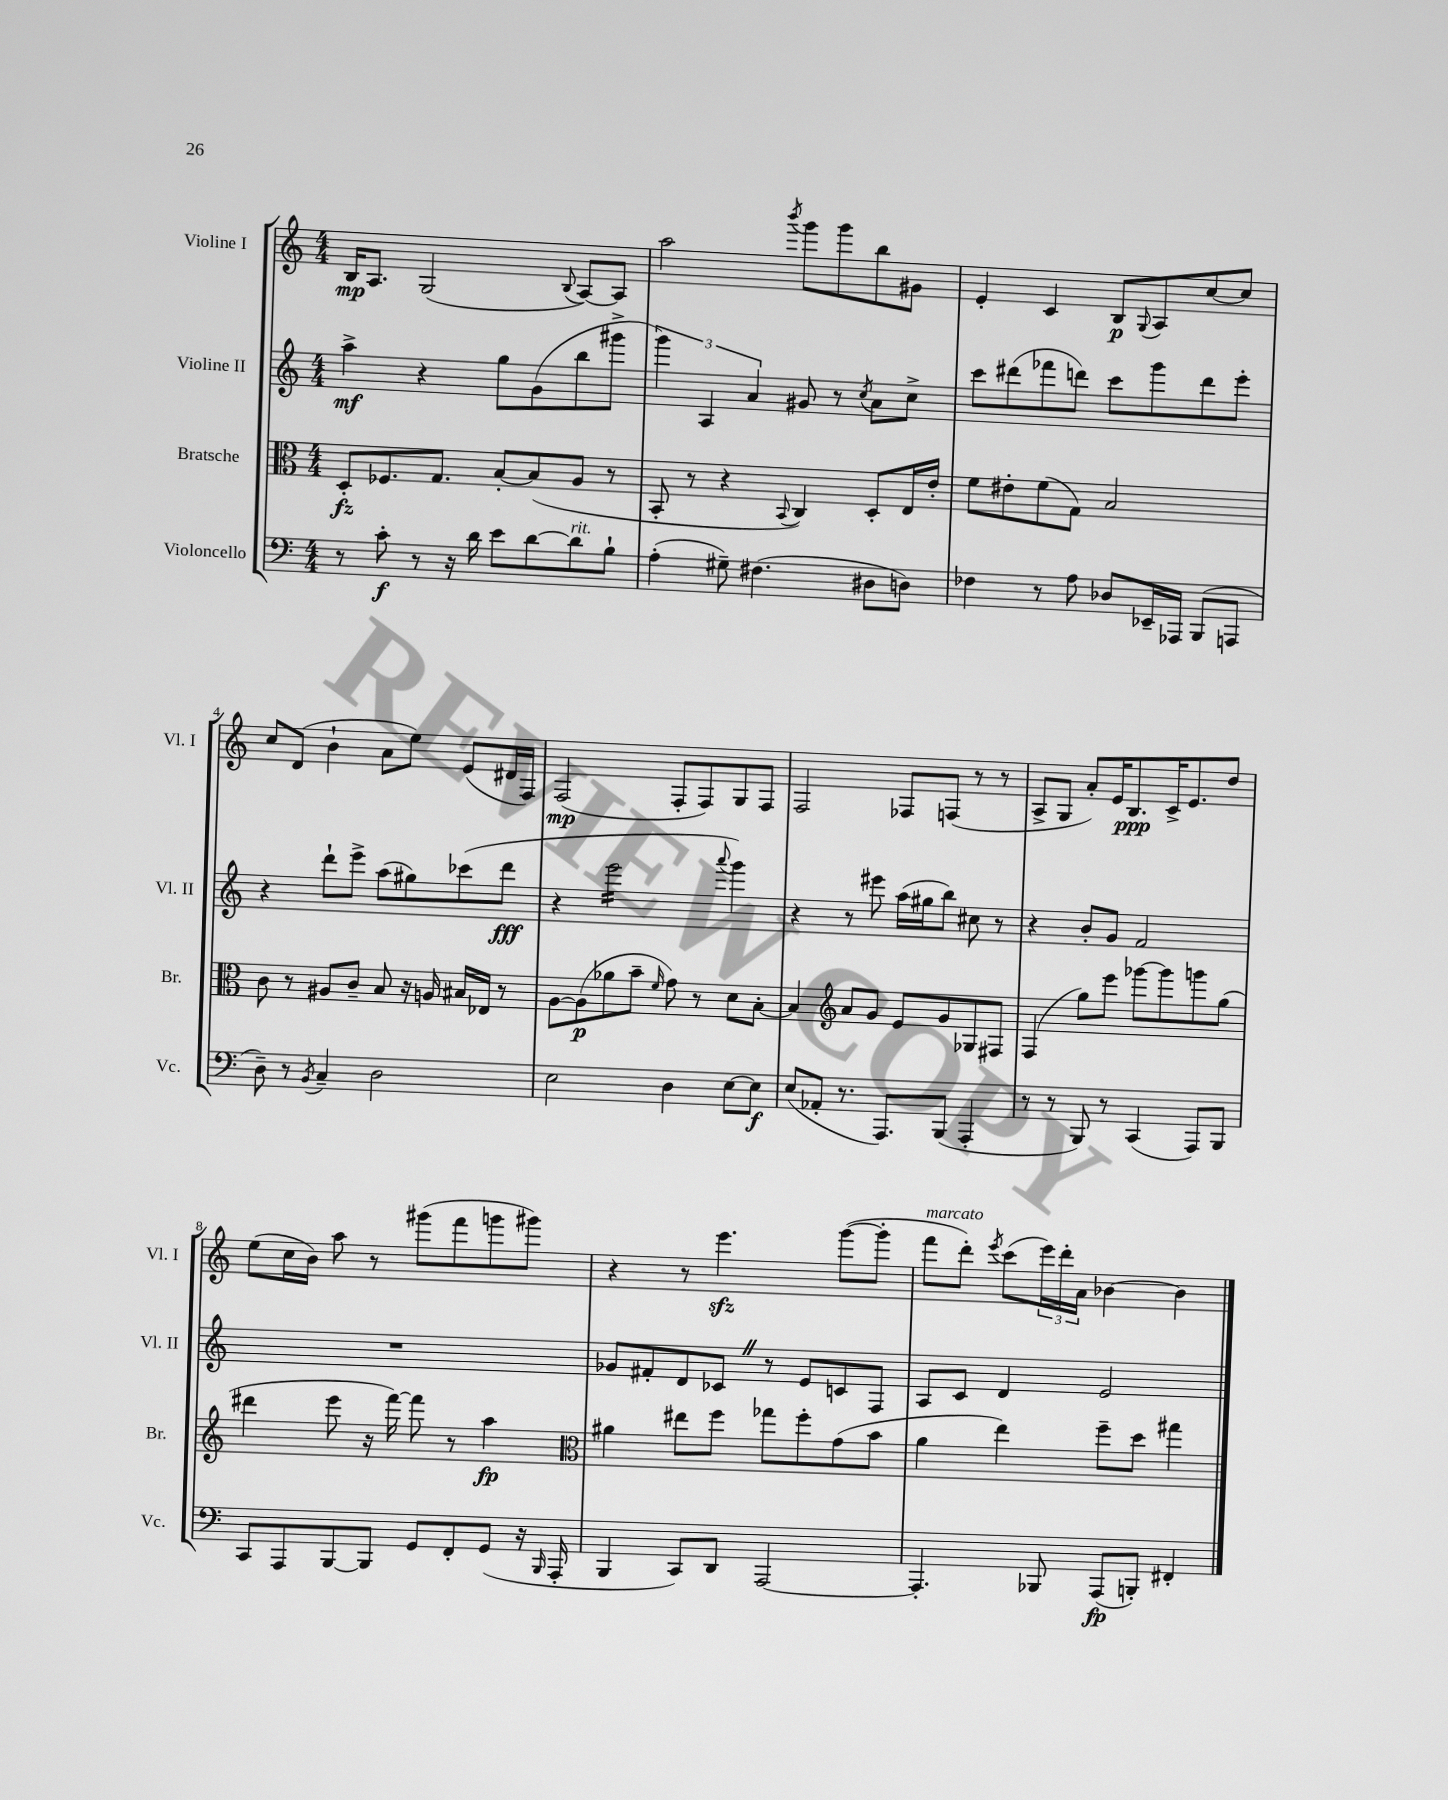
<<
\new StaffGroup <<
\new Staff = "s0" \with { instrumentName = "Violine I" shortInstrumentName = "Vl. I" } {
    \clef treble \key c \major \numericTimeSignature \time 4/4
    b16\mp a8. g2( \appoggiatura { b8 } a8~) a8 |
    a''2 \acciaccatura { b'''8 } g'''8 g'''8 b''8 gis'8 |
    e'4-. c'4 b8\p \appoggiatura { g8 } a8 c''8~ c''8 |
    c''8 d'8( b'4-! a'8 e''8) e'8( dis'16 f16) |
    f2\mp( f8-. f8) g8 f8 |
    f2 fes8 f8( r8 r8 |
    a8-> g8 a'8-.) e'16 b8.\ppp c'16-> e'8. d''8 |
    e''8( c''16 b'16) a''8 r8 gis'''8( f'''8 g'''8 gis'''8) |
    r4 r8 e'''4.\sfz g'''8~( g'''8-. |
    f'''8^\markup { \italic "marcato" } d'''8-.) \acciaccatura { e'''8 } c'''8( \tuplet 3/2 { e'''16) d'''16-. a'16 } bes'4~ bes'4 \bar "|." |
}
\new Staff = "s1" \with { instrumentName = "Violine II" shortInstrumentName = "Vl. II" } {
    \clef treble \key c \major \numericTimeSignature \time 4/4
    a''4->\mf r4 g''8 g'8( b''8 gis'''8-> |
    \tuplet 3/2 { g'''4) a4 a'4 } gis'8 r8 \acciaccatura { c''8 } a'8 c''8-> |
    c'''8 dis'''8( fes'''8 d'''8) c'''8 g'''8 d'''8 e'''8-. |
    r4 d'''8-! e'''8-> a''8( gis''8) ces'''8( d'''8\fff |
    r4 e'''2:16 \appoggiatura { a'''8 } g'''4) |
    r4 r8 eis'''8 a''16( gis''16 b''8) cis''8 r8 |
    r4 b'8-. g'8 f'2 |
    R1 |
    ges'8 fis'8-. d'8 ces'8 \once \override BreathingSign.text = \markup { \musicglyph "scripts.caesura.straight" } \breathe r8 e'8 c'8 f8 |
    a8 c'8 d'4 e'2 \bar "|." |
}
\new Staff = "s2" \with { instrumentName = "Bratsche" shortInstrumentName = "Br." } {
    \clef alto \key c \major \numericTimeSignature \time 4/4
    d8-.\fz fes8. g8. b8~-. b8( a8 r8 |
    b,8-. r8 r4 \appoggiatura { b,8 } c4) d8-. e16 e'16-. |
    f'8 eis'8-. f'8( g8) b2 |
    c'8 r8 ais8 c'8-- b8 r16 a16 bis16 ees16 r8 |
    a8~ a8\p( aes'8 b'8-- \grace { f'16 } g'8) r8 d'8 b8~-. |
    b4 \clef treble a'8 g'8 e'8 g'8 ges8 fis8 |
    f4( g''8) e'''8 ges'''8~ ges'''8 g'''8 g''8( |
    dis'''4 e'''8 r16 f'''16~) f'''8 r8 a''4\fp |
    \clef alto ais'4 eis''8 f''8 ges''8 f''8-. g'8( b'8 |
    a'4 e''4) f''8-- d''8 gis''4 \bar "|." |
}
\new Staff = "s3" \with { instrumentName = "Violoncello" shortInstrumentName = "Vc." } {
    \clef bass \key c \major \numericTimeSignature \time 4/4
    r8 c'8-.\f r8 r16 d'16 e'8 d'8~ d'8^\markup { \italic "rit." } b8-! |
    a4-.( gis8--) fis4.( dis8 d8) |
    fes4 r8 a8 des8 ees,16-- aes,,16 b,,8( a,,8 |
    d8--) r8 \acciaccatura { b,8 } c4-- d2 |
    e2 d4 e8~ e8\f |
    e8( aes,8-. r8. a,,8.) b,,8( a,,4-. |
    r8 r8 b,,8) r8 c,4( a,,8) b,,8 |
    c,8 a,,8 b,,8~ b,,8 g,8 f,8-. g,8( r16 \grace { b,,16 } a,,16-. |
    b,,4 c,8) d,8 a,,2~ |
    a,,4.-. bes,,8 a,,8\fp( b,,8-.) fis,4-. \bar "|." |
}
>>
>>
